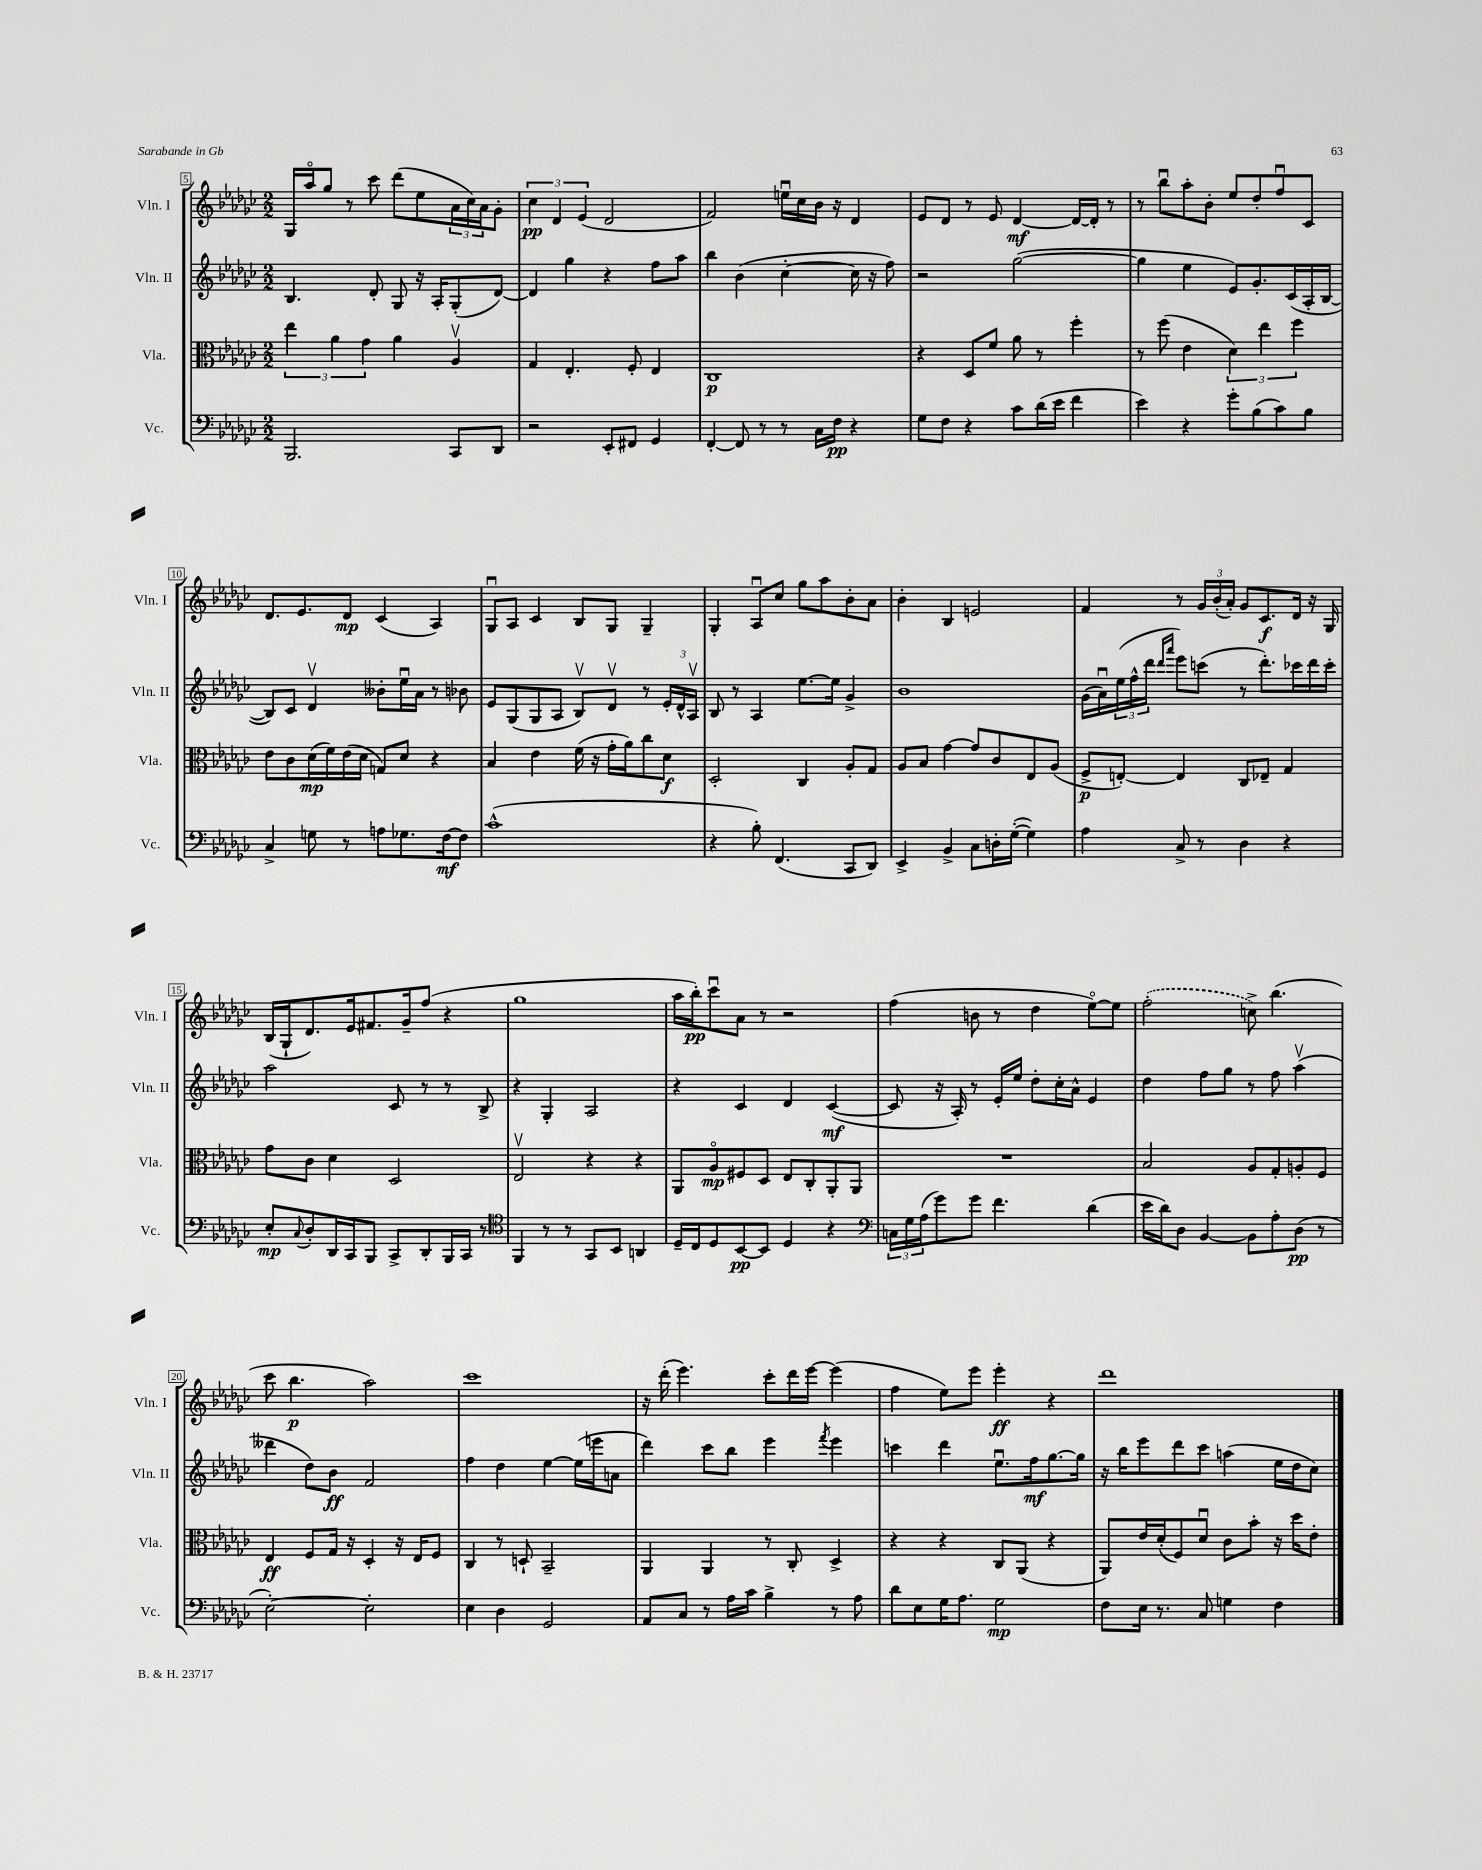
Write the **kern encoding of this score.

**kern	**dynam	**kern	**dynam	**kern	**dynam	**kern	**dynam
*part4	*part4	*part3	*part3	*part2	*part2	*part1	*part1
*staff4	*staff4	*staff3	*staff3	*staff2	*staff2	*staff1	*staff1
*I"Vc.	*	*I"Vla.	*	*I"Vln. II	*	*I"Vln. I	*
*I'Vc.	*	*I'Vla.	*	*I'Vln. II	*	*I'Vln. I	*
*clefF4	*	*clefC3	*	*clefG2	*	*clefG2	*
*k[b-e-a-d-g-c-]	*	*k[b-e-a-d-g-c-]	*	*k[b-e-a-d-g-c-]	*	*k[b-e-a-d-g-c-]	*
*M2/2	*	*M2/2	*	*M2/2	*	*M2/2	*
=5	=5	=5	=5	=5	=5	=5	=5
2.BBB-/	.	6ee-\	.	4.B-/	.	16G-/LL	.
.	.	.	.	.	.	16aa-/J	.
.	.	.	.	.	.	8gg-/J	.
.	.	6a-\	.	.	.	.	.
.	.	.	.	.	.	8r	.
.	.	6g-\	.	.	.	.	.
.	.	.	.	8d-'/	.	8ccc-\	.
.	.	4a-\	.	8G-/	.	(8ddd-\L	.
.	.	.	.	16r	.	8ee-\	.
.	.	.	.	16A-'/KL	.	.	.
8CC-/L	.	4A-v/	.	(8G-'/	.	24a-\L	.
.	.	.	.	.	.	24cc-\)	.
.	.	.	.	.	.	24a-\J	.
8DD-/J	.	.	.	[8d-/J)	.	8g-'\J	.
=6	=6	=6	=6	=6	=6	=6	=6
2r	.	4G-/	.	4d-/]	.	6cc-\	pp
.	.	.	.	.	.	6d-/	.
.	.	4.E-'/	.	4gg-\	.	.	.
.	.	.	.	.	.	(6e-/	.
8EE-'/L	.	.	.	4r	.	2d-/	.
8FF#X/J	.	8F'/	.	.	.	.	.
4GG-/	.	4E-/	.	8ff\L	.	.	.
.	.	.	.	8aa-\J	.	.	.
=7	=7	=7	=7	=7	=7	=7	=7
[4FF'/	.	1C-	p	4bb-\	.	2f/)	.
8FF/]	.	.	.	(4b-\	.	.	.
8r	.	.	.	.	.	.	.
8r	.	.	.	[4cc-'\	.	16eenu\LL	.
.	.	.	.	.	.	16cc-\	.
16C-\LL	.	.	.	.	.	16b-\JJ	.
16F\JJ	pp	.	.	.	.	16r	.
4r	.	.	.	16cc-\]	.	4d-/	.
.	.	.	.	16r	.	.	.
.	.	.	.	8ff\)	.	.	.
=8	=8	=8	=8	=8	=8	=8	=8
8G-\L	.	4r	.	2r	.	8e-/L	.
8F\J	.	.	.	.	.	8d-/J	.
4r	.	8D-/L	.	.	.	8r	.
.	.	8f/J	.	.	.	8e-/	.
8c-\L	.	8a-\	.	([2gg-\	.	[4d-/	mf
(16d-\L	.	8r	.	.	.	.	.
16e-\JJ	.	.	.	.	.	.	.
4f\	.	4ff'\	.	.	.	16d-/LL_	.
.	.	.	.	.	.	16d-'/JJ]	.
.	.	.	.	.	.	8r	.
=9	=9	=9	=9	=9	=9	=9	=9
4e-\)	.	8r	.	4gg-\]	.	8r	.
.	.	(8ff\	.	.	.	8bb-u\L	.
4r	.	4e-\	.	4ee-\	.	8aa-'\	.
.	.	.	.	.	.	8b-'\J	.
8g-'\L	.	6d-\)	.	8e-/L)	.	8ee-/L	.
(8B-\	.	.	.	8.g-'/	.	8dd-'/	.
.	.	6ee-\	.	.	.	.	.
8c-\)	.	.	.	.	.	8ffu/	.
.	.	.	.	(16c-/L	.	.	.
.	.	6ff\	.	.	.	.	.
8B-\J	.	.	.	16A-'/	.	8c-/J	.
.	.	.	.	[16B-/JJ	.	.	.
!!LO:LB:g=z
=10	=10	=10	=10	=10	=10	=10	=10
4C-^/	.	8e-\L	.	8B-/L])	.	8.d-/L	.
.	.	8c-\	.	8c-/J	.	.	.
.	.	.	.	.	.	8.e-/	.
8Gn\	.	(16d-\L	mp	4d-v/	.	.	.
.	.	16f\)	.	.	.	.	.
8r	.	(16e-\	.	.	.	8d-/J	mp
.	.	16d-\JJ	.	.	.	.	.
8An\L	.	8Gn/L)	.	8b--X'\L	.	(4c-/	.
8.G-X\	.	8d-/J	.	16ee-u\L	.	.	.
.	.	.	.	16a-\JJ	.	.	.
.	.	4r	.	8r	.	4A-/)	.
[16F\k	mf	.	.	.	.	.	.
8F\J]	.	.	.	8b-X\	.	.	.
=11	=11	=11	=11	=11	=11	=11	=11
(1c-^^	.	4B-/	.	8e-/L	.	8G-u/L	.
.	.	.	.	(8G-/	.	8A-/J	.
.	.	4e-\	.	8G-/	.	4c-/	.
.	.	.	.	8A-/J	.	.	.
.	.	(16f\	.	8B-v/L)	.	8B-/L	.
.	.	16r	.	.	.	.	.
.	.	16g-'\LL	.	8d-v/J	.	8G-/J	.
.	.	16a-\J)	.	.	.	.	.
.	.	8cc-\	.	8r	.	4G-~/	.
.	.	8d-\J	f	24e-'/LL	.	.	.
.	.	.	.	24d-^^/	.	.	.
.	.	.	.	24A-v/JJ	.	.	.
=12	=12	=12	=12	=12	=12	=12	=12
4r	.	2D-'/	.	8B-/	.	4G-'/	.
.	.	.	.	8r	.	.	.
8B-'\)	.	.	.	4A-/	.	8A-u/L	.
(4.FF/	.	.	.	.	.	8cc-/J	.
.	.	4C-/	.	[8.ee-\L	.	8gg-\L	.
.	.	.	.	.	.	8aa-\	.
.	.	.	.	16ee-\Jk]	.	.	.
8CC-/L	.	8A-'/L	.	4g-^/	.	8b-'\	.
8DD-/J)	.	8G-/J	.	.	.	8a-\J	.
=13	=13	=13	=13	=13	=13	=13	=13
4EE-^/	.	8A-/L	.	1b-	.	4b-'\	.
.	.	8B-/J	.	.	.	.	.
4BB-^/	.	[4g-\	.	.	.	4B-/	.
8C-\L	.	8g-/L]	.	.	.	2en/	.
16Dn'\L	.	8c-/	.	.	.	.	.
([16G-'\JJ	.	.	.	.	.	.	.
4G-\])	.	8E-/	.	.	.	.	.
.	.	(8A-/J	.	.	.	.	.
=14	=14	=14	=14	=14	=14	=14	=14
4A-\	.	8F^/L	p	(16g-\LL	.	4f/	.
.	.	.	.	16a-u\)	.	.	.
.	.	[8En'/J)	.	(24ee-\	.	.	.
.	.	.	.	24ff^^\	.	.	.
.	.	.	.	24ddd-\JJ	.	.	.
.	.	.	.	16qqddd-/LL	.	.	.
.	.	.	.	16qqaaa-/JJ	.	.	.
8C-^/	.	4E/]	.	8eee-\L)	.	8r	.
8r	.	.	.	(8cccn\J	.	24g-/LL	.
.	.	.	.	.	.	(24b-'/	.
.	.	.	.	.	.	24a-'/JJ)	.
4D-\	.	8C-/L	.	8r	.	8g-/L	.
.	.	8E-X~/J	.	8.ddd-'\L)	.	8.c-/	f
4r	.	4G-/	.	.	.	.	.
.	.	.	.	16ccc-X\L	.	16d-/Jk	.
.	.	.	.	16ddd-\	.	16r	.
.	.	.	.	16ccc-'\JJ	.	16G-/	.
!!LO:LB:g=z
=15	=15	=15	=15	=15	=15	=15	=15
8E-'/L	mp	8g-\L	.	2aa-\	.	(16B-/LL	.
.	.	.	.	.	.	16G-`/J	.
8qqC-/	.	.	.	.	.	.	.
8D-'/	.	8c-\J	.	.	.	8.d-/)	.
16DD-/L	.	4d-\	.	.	.	.	.
16CC-/J	.	.	.	.	.	16e-/k	.
8BBB-/J	.	.	.	.	.	8.f#X/	.
8CC-^/L	.	2D-/	.	8c-/	.	.	.
.	.	.	.	.	.	16g-~/k	.
8DD-'/	.	.	.	8r	.	(8ff/J	.
16BBB-/L	.	.	.	8r	.	4r	.
16CC-/JJ	.	.	.	.	.	.	.
8r	.	.	.	8B-^/	.	.	.
=16	=16	=16	=16	=16	=16	=16	=16
*clefC4	*	*	*	*	*	*	*
4FF/	.	2E-v/	.	4r	.	1gg-	.
8r	.	.	.	4G-'/	.	.	.
8r	.	.	.	.	.	.	.
8GG-/L	.	4r	.	2A-/	.	.	.
8BB-/J	.	.	.	.	.	.	.
4AAn/	.	4r	.	.	.	.	.
=17	=17	=17	=17	=17	=17	=17	=17
16D-~/LL	.	8AA-/L	.	4r	.	16aa-\LL	.
16C-/J	.	.	.	.	.	16bb-'\J)	pp
8D-/	.	8A-/	mp	.	.	8ccc-u\	.
[8BB-/	pp	8F#X/	.	4c-/	.	8a-\J	.
8BB-/J]	.	8D-/J	.	.	.	8r	.
4D-/	.	8E-/L	.	4d-/	.	2r	.
.	.	8C-'/	.	.	.	.	.
4r	.	8AA-'/	.	([4c-/	mf	.	.
.	.	8AA-/J	.	.	.	.	.
=18	=18	=18	=18	=18	=18	=18	=18
*clefF4	*	*	*	*	*	*	*
24Cn\LL	.	1r	.	8c-/]	.	(4ff\	.
24G-\	.	.	.	.	.	.	.
(24A-\J	.	.	.	.	.	.	.
8g-\)	.	.	.	16r	.	.	.
.	.	.	.	16A-'/)	.	.	.
8g-\J	.	.	.	8r	.	8bn\	.
4.f\	.	.	.	16e-'/LL	.	8r	.
.	.	.	.	16ee-/JJ	.	.	.
.	.	.	.	8dd-'\L	.	4dd-\	.
.	.	.	.	16cc-'\L	.	.	.
.	.	.	.	16a-^^\JJ	.	.	.
(4d-\	.	.	.	4e-/	.	[8ee-\L)	.
.	.	.	.	.	.	8ee-\J]	.
=19	=19	=19	=19	=19	=19	=19	=19
16e-\LL	.	2B-/	.	4dd-\	.	(2ff'\	.
16d-\J)	.	.	.	.	.	.	.
8D-\J	.	.	.	.	.	.	.
[4BB-/	.	.	.	8ff\L	.	.	.
.	.	.	.	8gg-\J	.	.	.
8BB-\L]	.	8A-/L	.	8r	.	8ccn^\)	.
8A-'\	.	8G-'/	.	8ff\	.	(4.bb-\	.
(8D-\J	pp	8An'/	.	(4aa-v\	.	.	.
8r	.	8F/J	.	.	.	.	.
!!LO:LB:g=z
=20	=20	=20	=20	=20	=20	=20	=20
[2E-'\)	.	4E-/	ff	4ddd--X\	.	8ccc-\	.
.	.	.	.	.	.	4.bb-\	p
.	.	8F/L	.	8dd-\L)	.	.	.
.	.	16G-/Jk	.	8b-\J	ff	.	.
.	.	16r	.	.	.	.	.
2E-'\]	.	4D-'/	.	2f/	.	2aa-\)	.
.	.	16r	.	.	.	.	.
.	.	16E-/KL	.	.	.	.	.
.	.	8F/J	.	.	.	.	.
=21	=21	=21	=21	=21	=21	=21	=21
4E-\	.	4C-/	.	4ff\	.	1ccc-	.
4D-\	.	8r	.	4dd-\	.	.	.
.	.	8Dn`/	.	.	.	.	.
2GG-/	.	2BB-~/	.	[4ee-\	.	.	.
.	.	.	.	(16ee-\LL]	.	.	.
.	.	.	.	16eeen\J	.	.	.
.	.	.	.	8an\J	.	.	.
=22	=22	=22	=22	=22	=22	=22	=22
8AA-/L	.	4AA-/	.	4ddd-\)	.	16r	.
.	.	.	.	.	.	(16ddd-'\	.
8C-/J	.	.	.	.	.	4.eee-\)	.
8r	.	4AA-/	.	8ccc-\L	.	.	.
16A-\LL	.	.	.	8bb-\J	.	.	.
16c-\JJ	.	.	.	.	.	.	.
4B-^\	.	8r	.	4eee-\	.	8ccc-'\L	.
.	.	8C-'/	.	.	.	16ddd-\L	.
.	.	.	.	.	.	[16eee-\JJ	.
.	.	.	.	8qfff/	.	.	.
8r	.	4D-^/	.	4eee-\	.	(4eee-\]	.
8A-\	.	.	.	.	.	.	.
=23	=23	=23	=23	=23	=23	=23	=23
8d-\L	.	4r	.	4cccn\	.	4ff\	.
8E-\	.	.	.	.	.	.	.
16G-\K	.	4r	.	4ddd-\	.	8ee-\L)	.
8.A-\J	.	.	.	.	.	.	.
.	.	.	.	.	.	8eee-\J	.
2G-\	mp	8C-/L	.	8.ee-u\L	.	4eee-'\	ff
.	.	(8AA-/J	.	.	.	.	.
.	.	.	.	16ff\k	mf	.	.
.	.	4r	.	[8.gg-\	.	4r	.
.	.	.	.	16gg-\Jk]	.	.	.
=24	=24	=24	=24	=24	=24	=24	=24
8F\L	.	8AA-/L)	.	16r	.	1ddd-	.
.	.	.	.	16bb-\KL	.	.	.
16E-\Jk	.	16e-/L	.	8eee-\	.	.	.
8.r	.	(16d-'/J	.	.	.	.	.
.	.	8F/)	.	8ddd-\	.	.	.
8C-/	.	8d-u/J	.	8ccc-\J	.	.	.
4Gn\	.	8c-\L	.	(4aan\	.	.	.
.	.	8b-'\J	.	.	.	.	.
4F\	.	16r	.	16ee-\LL	.	.	.
.	.	16dd-\KL	.	16dd-\J	.	.	.
.	.	8e-'\J	.	8cc-\J)	.	.	.
==	==	==	==	==	==	==	==
*-	*-	*-	*-	*-	*-	*-	*-
